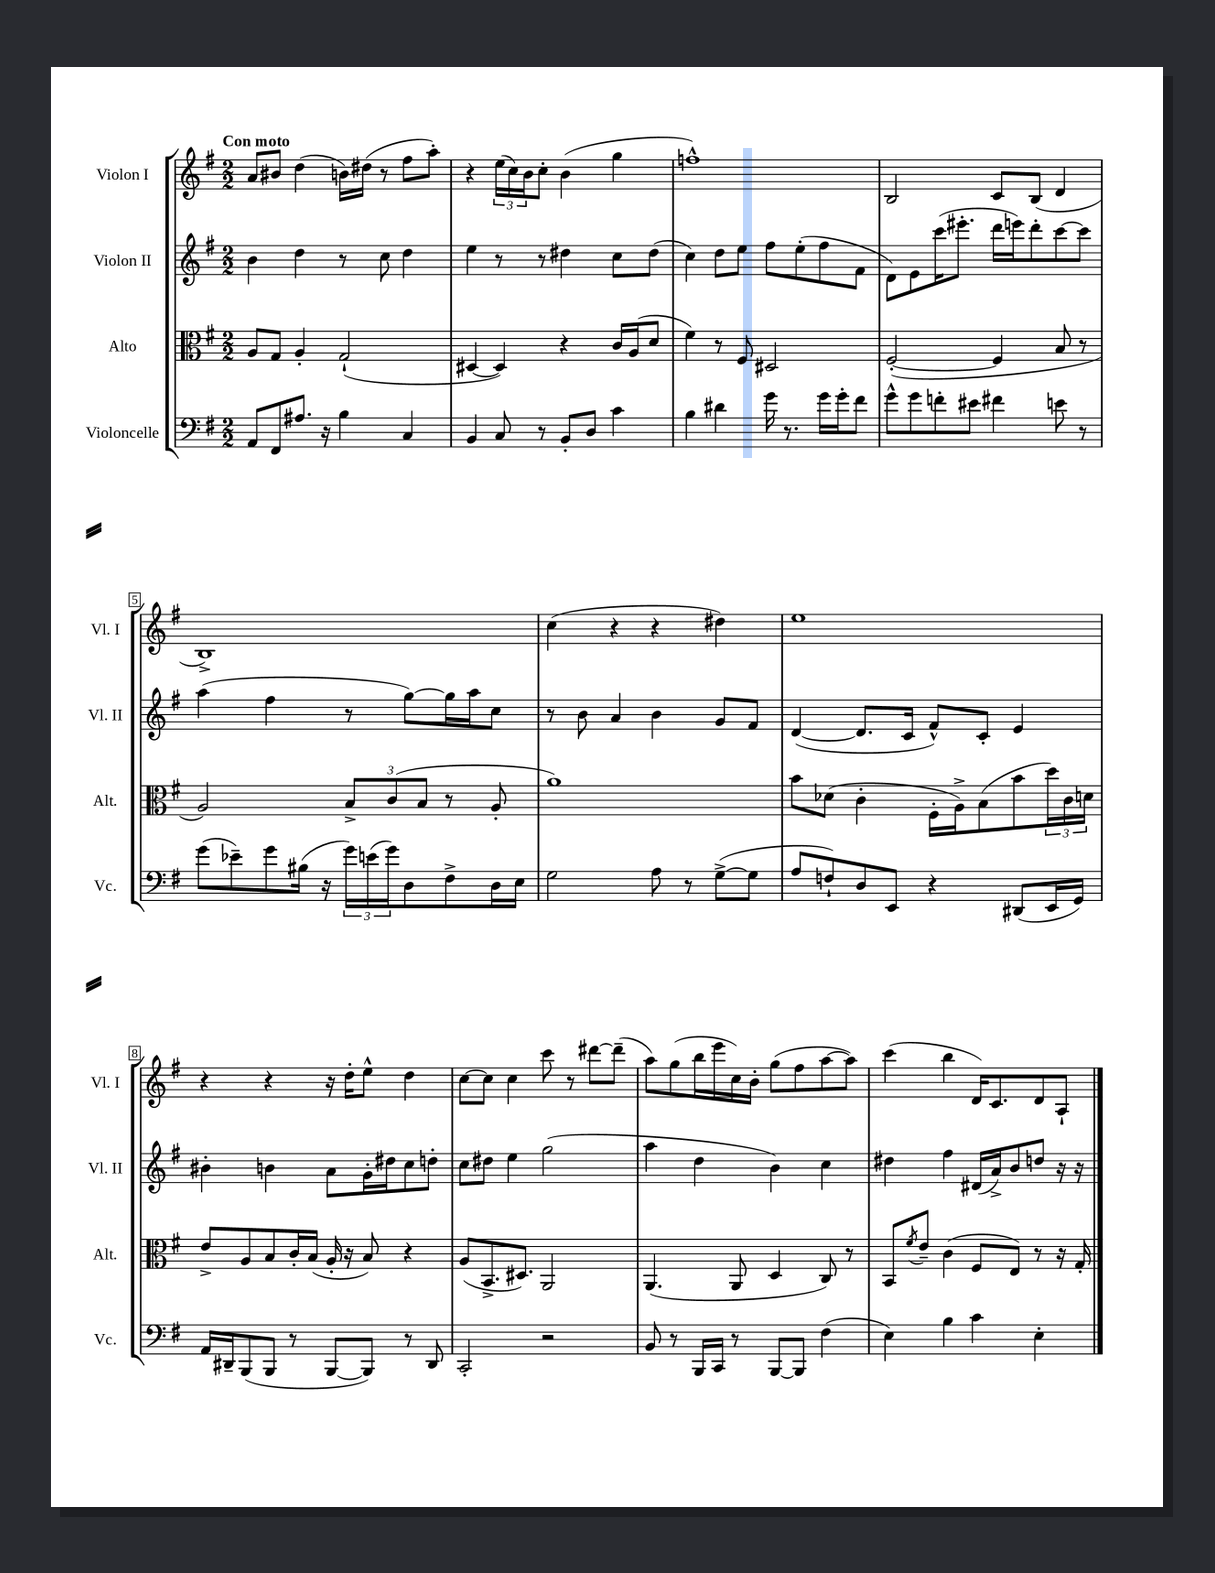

**kern	**kern	**kern	**kern
*part4	*part3	*part2	*part1
*staff4	*staff3	*staff2	*staff1
*I"Violoncelle	*I"Alto	*I"Violon II	*I"Violon I
*I'Vc.	*I'Alt.	*I'Vl. II	*I'Vl. I
*clefF4	*clefC3	*clefG2	*clefG2
*k[f#]	*k[f#]	*k[f#]	*k[f#]
*M2/2	*M2/2	*M2/2	*M2/2
=1	=1	=1	=1
!	!	!	!LO:TX:a:B:t=Con moto
8AA/L	8A/L	4b\	8a/L
8FF#/	8G/J	.	8b#X/J
8.A#X/J	4A'/	4dd\	(4dd\
16r	.	.	.
4B\	(2G`/	8r	16bn\LL)
.	.	.	(16dd#X\JJ
.	.	8cc\	8r
4C/	.	4dd\	8ff#\L
.	.	.	8aa'\J)
=2	=2	=2	=2
4BB/	[4D#X/	4ee\	4r
8C/	4D#/])	8r	(24ee\LL
.	.	.	24cc\)
.	.	.	24b\J
8r	.	8r	8cc'\J
8BB'/L	4r	4dd#X\	(4b\
8D/J	.	.	.
4c\	16c/LL	8cc\L	4gg\
.	(16A/J	.	.
.	8d/J	(8dd#\J	.
=3	=3	=3	=3
4B\	4f#\)	4cc\)	1ffn^^)
4d#X\	8r	8dd\L	.
.	8F#/	8ee\J	.
16g\	2D#X/	8ff#\L	.
8.r	.	.	.
.	.	(8ee'\	.
16g\LL	.	8ff#\	.
16g'\J	.	.	.
8f#\J	.	8f#\J	.
=4	=4	=4	=4
8g^^\L	([2F#'/	8d\L)	2B/
8g\	.	8e\	.
8fn'\	.	(16ccc\K	.
.	.	8.eee#X'\J	.
8e#X\J	.	.	.
4f#X\	4F#/]	16ddd\LL	8c/L
.	.	16eeen\J)	.
.	.	8ddd'\	(8B/J
8en\	8B/	[8ccc\	4d/
8r	8r	8ccc\J]	.
!!LO:LB:g=z
=5	=5	=5	=5
(8g\L	2A/)	(4aa\	1B^)
8e-X~\)	.	.	.
8g\	.	4ff#\	.
(16B#X\Jk	.	.	.
16r	.	.	.
24g\LL)	12B^/L	8r	.
(24en\	.	.	.
24g\J)	(12c/	.	.
8D\	.	[8gg\L)	.
.	12B/J	.	.
8F#^\	8r	16gg\L]	.
.	.	16aa\J	.
16D\L	8A'/	8cc\J	.
16E\JJ	.	.	.
=6	=6	=6	=6
2G\	1a)	8r	(4cc\
.	.	8b\	.
.	.	4a/	4r
8A\	.	4b\	4r
8r	.	.	.
([8G^\L	.	8g/L	4dd#X\)
8G\J]	.	8f#/J	.
=7	=7	=7	=7
8A/L	8b\L	([4d/	1ee
8Fn`/)	(8d-X\J	.	.
8D/	4c'\	8.d/L]	.
8EE/J	.	.	.
.	.	16c/Jk	.
4r	16F#'\LL	8f#^^/L)	.
.	16A^\J)	.	.
.	(8B\	8c'/J	.
(8DD#X/L	8b\	4e/	.
16EE/L	24dd\L)	.	.
.	24c\	.	.
16GG/JJ)	.	.	.
.	24dn\JJ	.	.
!!LO:LB:g=z
=8	=8	=8	=8
16AA/LL	8e^/L	4b#X'\	4r
16DD#X~/J	.	.	.
(8BBB/	8A/	.	.
8BBB/J	8B/	4bn\	4r
8r	16c'/L	.	.
.	(16B/JJ	.	.
[8BBB/L	16A'/	8a\L	16r
.	16r	.	16dd'\KL
8BBB/J])	8B/)	16g'\L	8ee^^\J
.	.	16dd#X\J	.
8r	4r	8cc\	4dd\
8DD#/	.	8ddn'\J	.
=9	=9	=9	=9
2CC'/	(8A/L	8cc\L	[8cc\L
.	8.BB^/	8dd#X\J	8cc\J]
.	.	4ee\	4cc\
.	8.D#X/J)	.	.
2r	2AA/	(2gg\	8ccc\
.	.	.	8r
.	.	.	[8ddd#X\L
.	.	.	(8ddd#~\J]
=10	=10	=10	=10
8BB/	(4.AA/	4aa\	8aa\L)
8r	.	.	(8gg\
16BBB/LL	.	4dd\	16bb\L
16CC/JJ	.	.	16eee\
8r	8AA/	.	16cc\)
.	.	.	16b'\JJ
[8BBB/L	4D/	4b\)	(8gg\L
8BBB/J]	.	.	8ff#\
(4F#\	8C/)	4cc\	[8aa\
.	8r	.	8aa\J])
=11	=11	=11	=11
4E\)	8BB/L	4dd#X\	(4ccc\
.	8qf#/	.	.
.	8e~/J	.	.
4B\	(4c\	4ff#\	4bb\
4c\	8F#/L	(16d#X/LL	16d/KL)
.	.	16a^/J)	8.c/
.	8E/J)	8b/	.
4E'\	8r	8ddn/J	8d/
.	16r	16r	8A`/J
.	16G'/	16r	.
==	==	==	==
*-	*-	*-	*-
